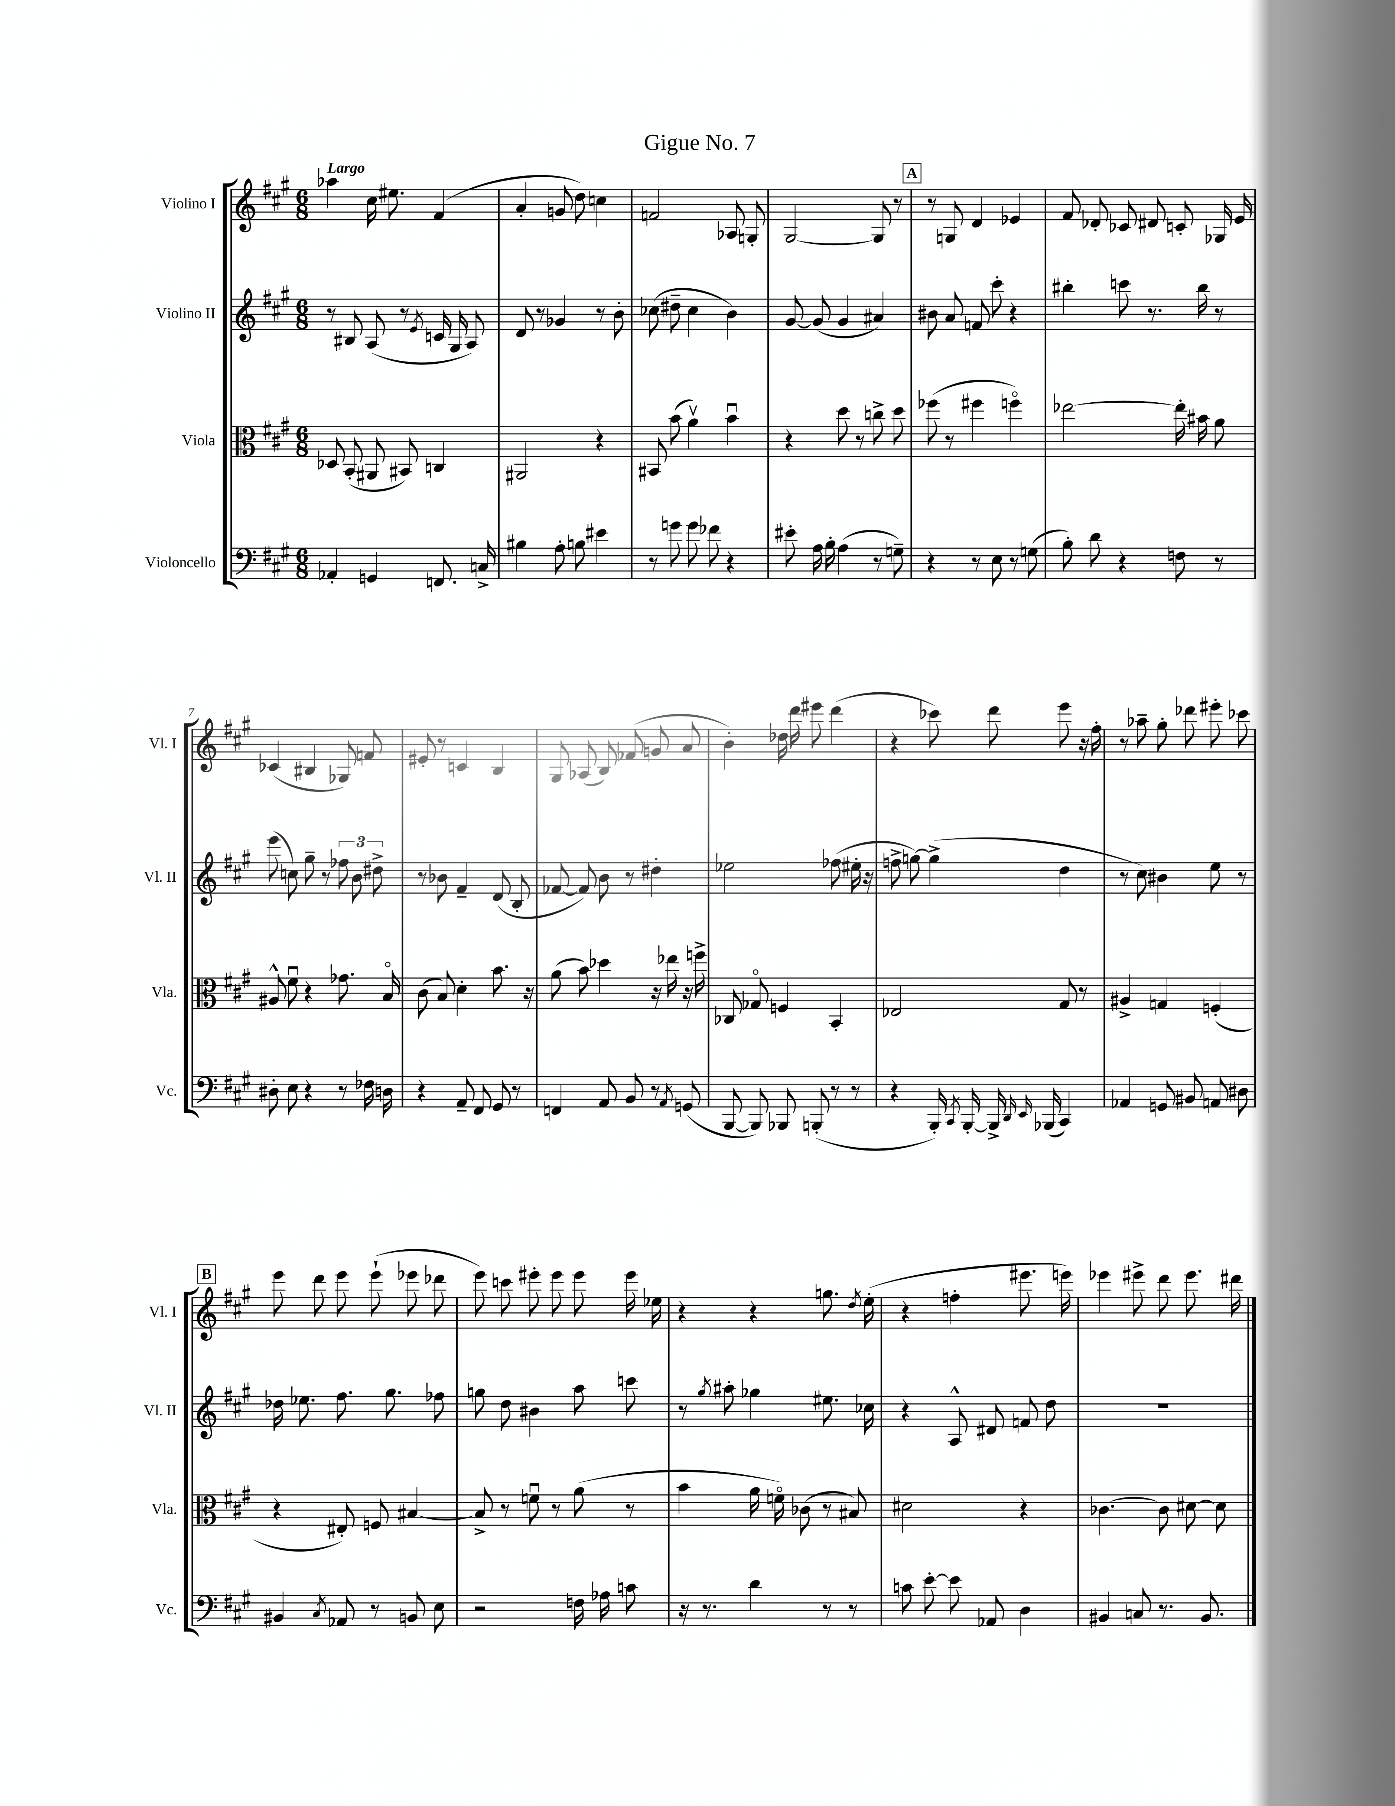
\header { title = "Gigue No. 7" }
<<
\new StaffGroup <<
\new Staff = "s0" \with { instrumentName = "Violino I" shortInstrumentName = "Vl. I" } {
    \clef treble \key a \major \numericTimeSignature \time 6/8 \tempo "Largo"
    \autoBeamOff aes''4 cis''16 eis''8. fis'4( |
    a'4-. g'8 d''8) c''4 |
    f'2 aes8 g8-. |
    gis2~ gis8 r8 |
    \mark \markup { \box "A" } r8 g8 d'4 ees'4 |
    fis'8 des'8-. ces'8 dis'8 c'8-. ges16 e'16 |
    ces'4( bis4 ges8) f'8 |
    eis'8-. r8 c'4 b4 |
    gis8 aes8( b8) fes'8( g'8 a'8 |
    b'4-.) des''16 d'''16 eis'''8 d'''4( |
    r4 ces'''8) d'''8 e'''8 r16 fis''16-. |
    r8 aes''8-- gis''8-. des'''8 eis'''8-. ces'''8 |
    \mark \markup { \box "B" } e'''8 d'''8 e'''8 e'''8-!( ees'''8 des'''8 |
    e'''8) c'''8 eis'''8-. eis'''8 eis'''8 eis'''16 ees''16 |
    r4 r4 g''8. \acciaccatura { d''8 } e''16-.( |
    r4 f''4-. eis'''8. e'''16) |
    ees'''4 eis'''8-> d'''8 eis'''8. dis'''16 \bar "|." |
}
\new Staff = "s1" \with { instrumentName = "Violino II" shortInstrumentName = "Vl. II" } {
    \clef treble \key a \major \numericTimeSignature \time 6/8
    \autoBeamOff r8 bis8 a8( r8 \acciaccatura { e'8 } c'16 gis16 a8) |
    d'8 r8 ges'4 r8 b'8-. |
    ces''8( dis''8-- ces''4 b'4) |
    gis'8~ gis'8( gis'4 ais'4) |
    \mark \markup { \box "A" } bis'8 a'8 f'8 cis'''8-. r4 |
    bis''4-. c'''8 r8. bis''16 r8 |
    e'''8( c''8) gis''8-- r8 \tuplet 3/2 { fes''8 b'8 dis''8-> } |
    r8 bes'8 fis'4-- d'8( b8-. |
    fes'8~ fes'8) b'8 r8 dis''4-. |
    ees''2 fes''8( eis''16-. r16 |
    f''8-> g''8~) g''4->( d''4 |
    r8 cis''8) bis'4 e''8 r8 |
    \mark \markup { \box "B" } des''16 ees''8. fis''8. gis''8. fes''8 |
    g''8 d''8 bis'4 a''8 c'''8 |
    r8 \acciaccatura { gis''8 } ais''8-. ges''4 eis''8. ces''16 |
    r4 a8-^ dis'8 f'8 d''8 |
    R2. \bar "|." |
}
\new Staff = "s2" \with { instrumentName = "Viola" shortInstrumentName = "Vla." } {
    \clef alto \key a \major \numericTimeSignature \time 6/8
    \autoBeamOff des8 b,8-.( ais,8 bis,8) c4 |
    ais,2 r4 |
    bis,8 b'8( a'4\upbow) b'4\downbow |
    r4 d''8 r8 c''8-> d''8 |
    \mark \markup { \box "A" } fes''8( r8 fis''4 f''4\flageolet) |
    ees''2~ ees''16-. bis'16 a'8 |
    ais8-^ fis'8\downbow r4 ges'8. b16\flageolet |
    cis'8( b8) d'4-. b'8. r16 |
    a'8( b'8) des''4 r16 ees''16 r16 f''16-> |
    ces8 ges8\flageolet f4 b,4-. |
    ees2 gis8 r8 |
    ais4-> g4 f4-.( |
    \mark \markup { \box "B" } r4 eis8-.) f8 bis4~ |
    bis8-> r8 f'8\downbow r8 a'8( r8 |
    b'4 a'16 f'16\flageolet) ces'8( r8 bis8) |
    dis'2 r4 |
    ces'4.~ ces'8 dis'8~ dis'8 \bar "|." |
}
\new Staff = "s3" \with { instrumentName = "Violoncello" shortInstrumentName = "Vc." } {
    \clef bass \key a \major \numericTimeSignature \time 6/8
    \autoBeamOff aes,4-. g,4 f,8. c16-> |
    bis4 a8-. b8 eis'4 |
    r8 g'8 g'8 fes'8 r4 |
    eis'8-. a16 b16-. a4( r8 g8--) |
    \mark \markup { \box "A" } r4 r8 e8 r8 g8( |
    b8-.) d'8 r4 f8 r8 |
    dis8-. e8 r4 r8 fes16 d16 |
    r4 a,8-- fis,8 gis,8 r8 |
    f,4 a,8 b,8 r8 \acciaccatura { a,8 } g,8( |
    b,,8~ b,,8) bes,,8 b,,8-.( r8 r8 |
    r4 b,,16-.) \acciaccatura { cis,8 } b,,16~-. b,,16-> \grace { d,16 e,16 } bes,,16( cis,4) |
    aes,4 g,8 bis,8 a,8 dis8 |
    \mark \markup { \box "B" } bis,4 \acciaccatura { cis8 } aes,8 r8 b,8 e8 |
    r2 f16 aes16 c'8 |
    r16 r8. d'4 r8 r8 |
    c'8 e'8~-. e'8 aes,8 d4 |
    bis,4 c8 r8. bis,8. \bar "|." |
}
>>
>>
